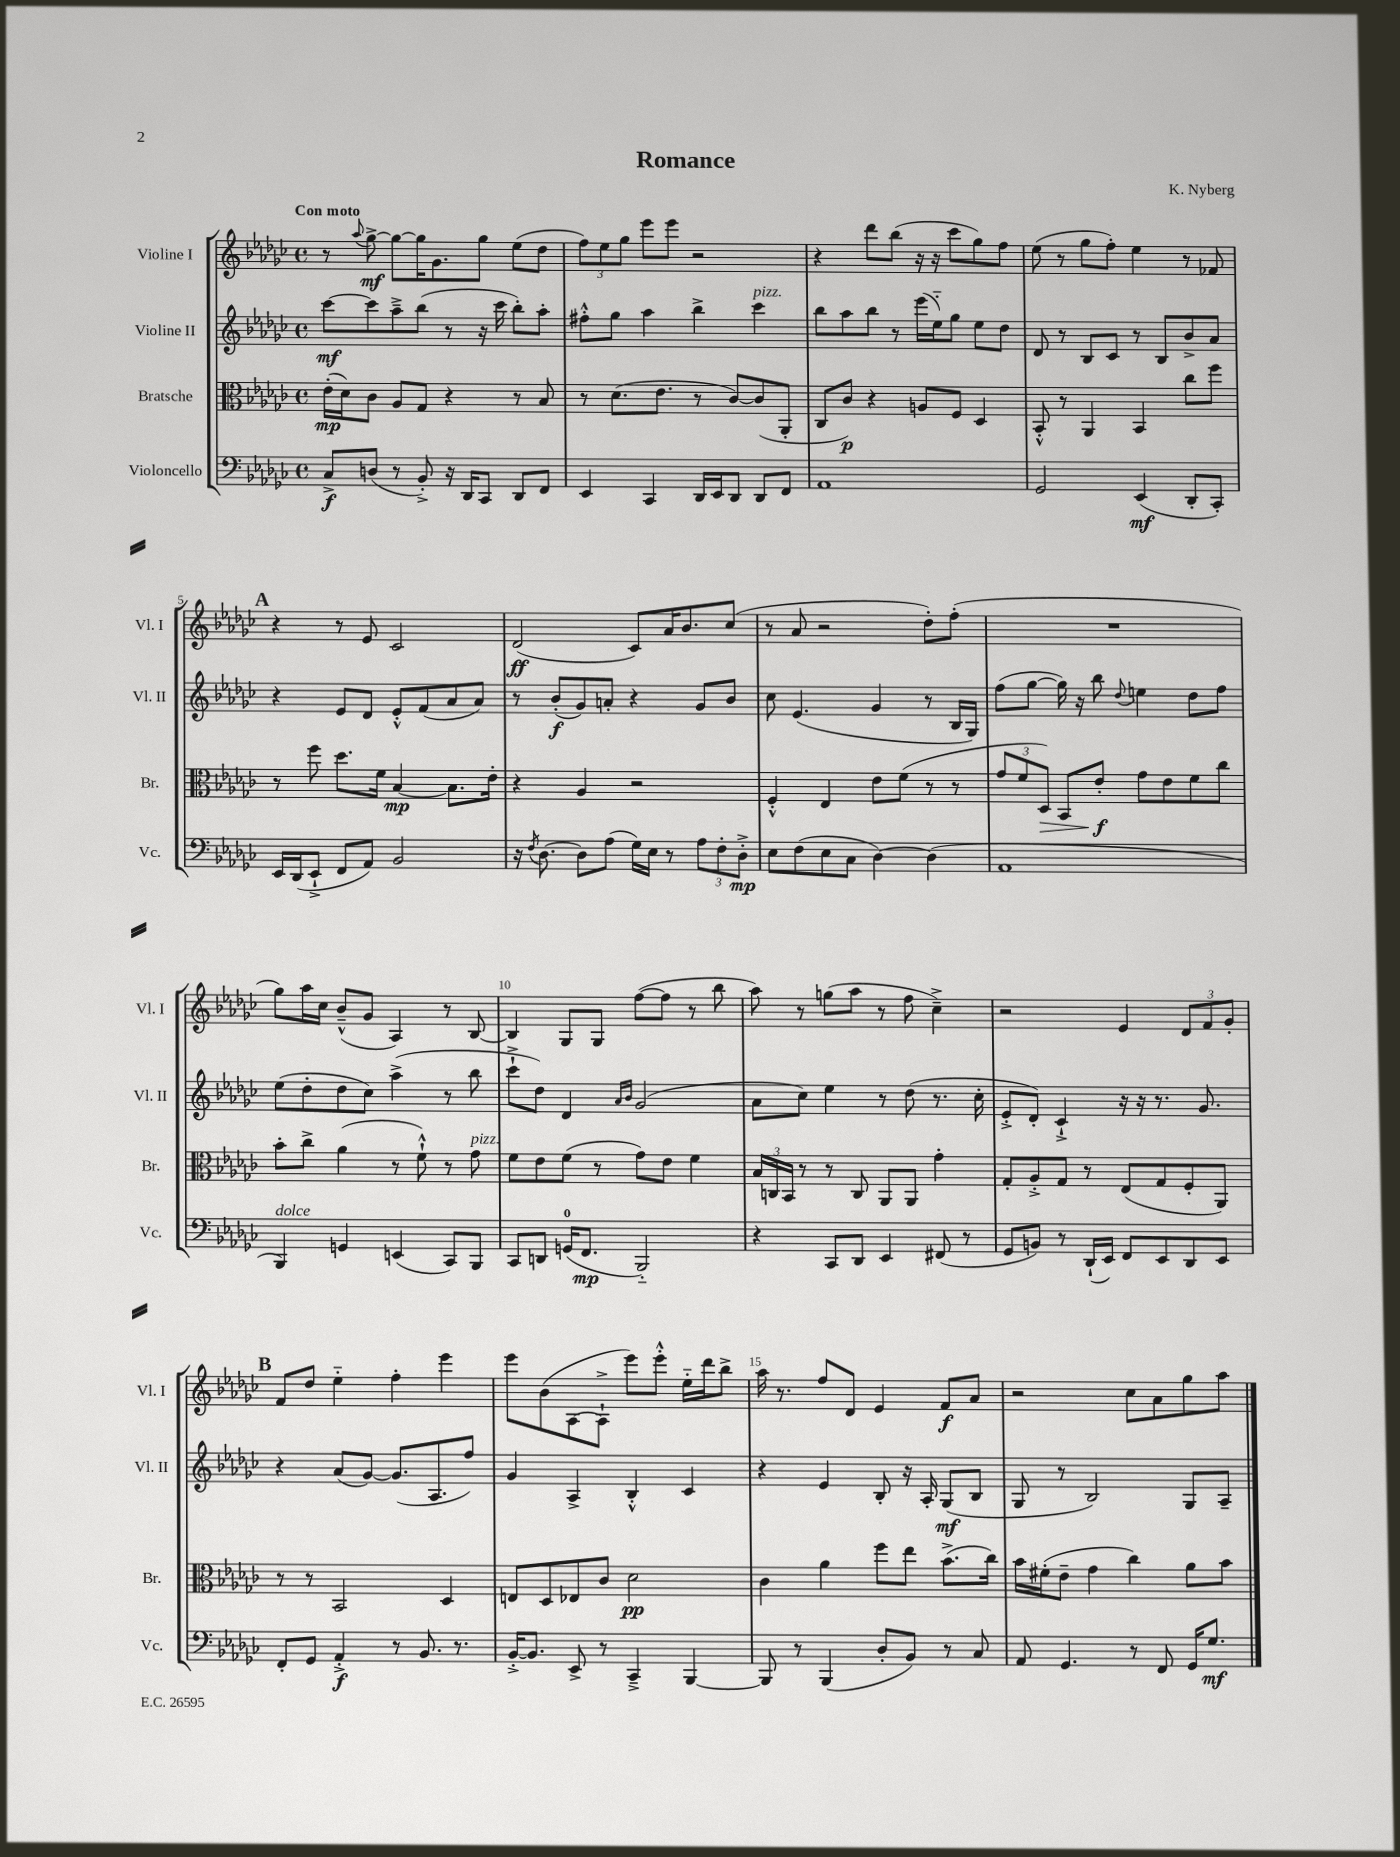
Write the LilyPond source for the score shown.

\header { title = "Romance" composer = "K. Nyberg" }
<<
\new StaffGroup <<
\new Staff = "s0" \with { instrumentName = "Violine I" shortInstrumentName = "Vl. I" } {
    \clef treble \key ges \major \defaultTimeSignature \time 4/4 \tempo "Con moto"
    r8 \appoggiatura { aes''8 } ges''8~->\mf ges''8~ ges''16 ges'8. ges''8 ees''8( des''8 |
    \tuplet 3/2 { f''8) ees''8 ges''8 } ees'''8 ees'''8 r2 |
    r4 des'''8 bes''8( r16 r16 ces'''8 ges''8) f''8 |
    ees''8( r8 ges''8 f''8-.) ees''4 r8 fes'8 |
    \mark \markup { \bold "A" } r4 r8 ees'8 ces'2 |
    des'2\ff( ces'8) aes'16 bes'8. ces''8( |
    r8 aes'8 r2 des''8-.) f''8-.( |
    R1 |
    ges''8) aes''16 ces''16 bes'8---^( ges'8 aes4) r8 bes8~ |
    bes4 ges8 ges8 f''8~( f''8 r8 bes''8 |
    aes''8) r8 g''8( aes''8 r8 f''8 ces''4--->) |
    r2 ees'4 \tuplet 3/2 { des'8 f'8 ges'8-. } |
    \mark \markup { \bold "B" } f'8 des''8 ees''4-_ f''4-. ees'''4 |
    ees'''8 bes'8( aes8~ aes8-!-> ees'''8) ees'''8-.-^ ees''16-_ des'''16 bes''8-> |
    aes''16 r8. f''8 des'8 ees'4 f'8\f aes'8 |
    r2 ces''8 aes'8 ges''8 aes''8 \bar "|." |
}
\new Staff = "s1" \with { instrumentName = "Violine II" shortInstrumentName = "Vl. II" } {
    \clef treble \key ges \major \defaultTimeSignature \time 4/4
    ces'''8~\mf ces'''8 aes''8---> bes''8( r8 r16 ces'''16 bes''8-.) aes''8-. |
    fis''8-.-^ ges''8 aes''4 bes''4-> ces'''4^\markup { \italic "pizz." } |
    bes''8 aes''8 bes''8 r8 ees'''16( ees''16-_) ges''8 ees''8 des''8 |
    des'8 r8 bes8 ces'8 r8 bes8 bes'8-> aes'8 |
    \mark \markup { \bold "A" } r4 ees'8 des'8 ees'8-.-^ f'8( aes'8 aes'8) |
    r8 bes'8-.\f( ges'8) a'8-. r4 ges'8 bes'8 |
    ces''8 ees'4.( ges'4 r8 bes16 ges16) |
    f''8( ges''8~ ges''16) r16 bes''8 \appoggiatura { des''8 } e''4 des''8 f''8 |
    ees''8( des''8-. des''8 ces''8) aes''4->( r8 bes''8 |
    ces'''8-!-> des''8) des'4 \grace { aes'16 bes'16 } ges'2( |
    aes'8 ces''8) ees''4 r8 des''8( r8. ces''16-. |
    ees'8-.-> des'8-.) ces'4-!-> r16 r16 r8. ges'8. |
    \mark \markup { \bold "B" } r4 aes'8( ges'8~) ges'8.( aes8. f''8) |
    ges'4 aes4-> bes4-.-^ ces'4 |
    r4 ees'4 bes8-. r16 aes16-. ges8\mf( bes8 |
    ges8 r8 bes2) ges8 aes8-- \bar "|." |
}
\new Staff = "s2" \with { instrumentName = "Bratsche" shortInstrumentName = "Br." } {
    \clef alto \key ges \major \defaultTimeSignature \time 4/4
    ees'16-.\mp( des'16) ces'8 aes8 ges8 r4 r8 bes8 |
    r8 des'8.( ees'8. r8 ces'8~) ces'8( aes,8-. |
    ces8 ces'8\p) r4 a8 f8 des4 |
    bes,8-.-^ r8 aes,4 bes,4 ces''8 f''8 |
    \mark \markup { \bold "A" } r8 f''8 des''8. f'16 bes4~\mp bes8. ees'16-. |
    r4 aes4 r2 |
    f4-.-^ ees4 ees'8 f'8( r8 r8 |
    \tuplet 3/2 { ges'8 f'8 des8\>) } bes,8 ees'8-.\f\! ges'8 ees'8 f'8 ces''8 |
    bes'8-. ces''8-> aes'4( r8 f'8-!-^) r8 ges'8^\markup { \italic "pizz." } |
    f'8 ees'8 f'8( r8 ges'8) ees'8 f'4 |
    \tuplet 3/2 { bes16 c16 bes,16 } r8 r8 c8 aes,8 aes,8 ges'4-. |
    ges8-. aes8-.-> ges8 r8 ees8( ges8 f8-. aes,8) |
    \mark \markup { \bold "B" } r8 r8 bes,2 des4 |
    e8 des8 ees8 ces'8 des'2\pp |
    ces'4 aes'4 f''8 ees''8 bes'8.->( ces''16) |
    bes'16 fis'16-.( ees'8-- ges'4 ces''4) aes'8 bes'8 \bar "|." |
}
\new Staff = "s3" \with { instrumentName = "Violoncello" shortInstrumentName = "Vc." } {
    \clef bass \key ges \major \defaultTimeSignature \time 4/4
    ces8->\f d8( r8 bes,8-.->) r16 des,16 ces,8 des,8 f,8 |
    ees,4 ces,4 des,16 ees,16 des,8 des,8 f,8 |
    aes,1 |
    ges,2 ees,4\mf( des,8-. ces,8-.) |
    \mark \markup { \bold "A" } ees,16 des,16( ees,8-!-> f,8 aes,8) bes,2 |
    r16 \acciaccatura { f8 } des8.~ des8 aes8( ges16) ees16 r8 \tuplet 3/2 { aes8 f8-. des8-.->\mp } |
    ees8 f8( ees8 ces8 des4~) des4( |
    aes,1 |
    bes,,4^\markup { \italic "dolce" }) g,4 e,4( ces,8) bes,,8 |
    ces,8 d,8 g,16-0( f,8.\mp bes,,2-_) |
    r4 ces,8 des,8 ees,4 fis,8( r8 |
    ges,8 b,8) r8 des,16-!( ees,16) f,8 ees,8 des,8 ees,8 |
    \mark \markup { \bold "B" } f,8-. ges,8 aes,4-.->\f r8 bes,8. r8. |
    bes,16~-.-> bes,8. ees,8-> r8 ces,4---> bes,,4~ |
    bes,,8 r8 bes,,4( des8-. bes,8) r8 ces8 |
    aes,8 ges,4. r8 f,8 ges,16 ges8.\mf \bar "|." |
}
>>
>>
\layout { \context { \Score \override BarNumber.break-visibility = ##(#f #t #t) barNumberVisibility = #(every-nth-bar-number-visible 5) } }
